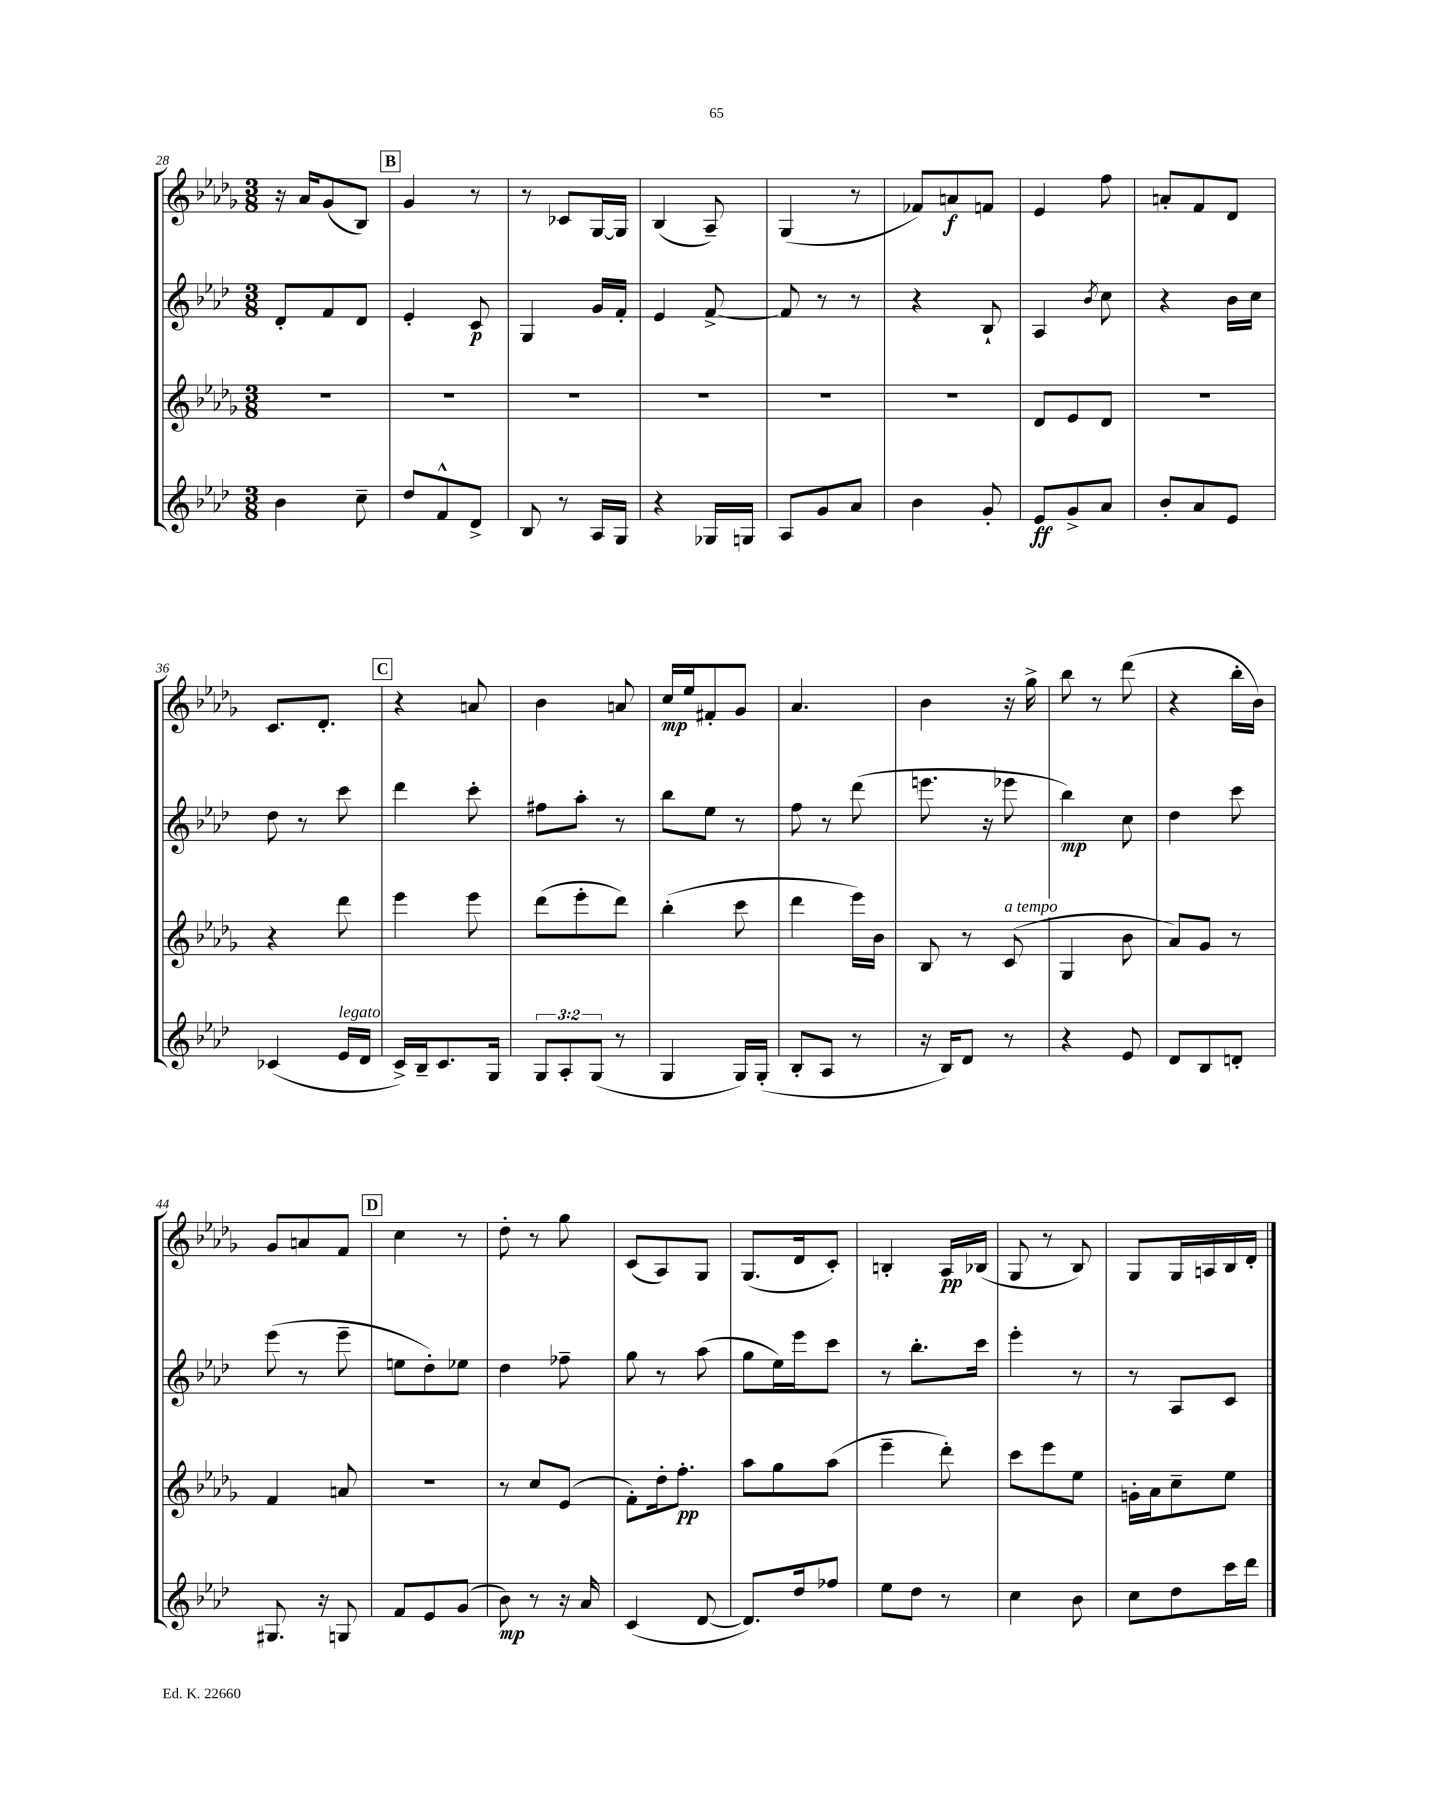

**kern	**kern	**kern	**kern
*staff4	*staff3	*staff2	*staff1
*clefG2	*clefG2	*clefG2	*clefG2
*k[b-e-a-d-]	*k[b-e-a-d-g-]	*k[b-e-a-d-]	*k[b-e-a-d-g-]
*M3/8	*M3/8	*M3/8	*M3/8
4b-	4.r	8d-'	16r
.	.	.	16a-
.	.	8f	(8g-
8cc~	.	8d-	8B-)
=	=	=	=
8dd-	4.r	4e-'	4g-
8f^^	.	.	.
8d-^	.	8c	8r
=	=	=	=
8B-	4.r	4G	8r
8r	.	.	8c-
16A-	.	16g	[16G-
16G	.	16f'	16G-]
=	=	=	=
4r	4.r	4e-	(4B-
16G-	.	[8f^	8A-~)
16G	.	.	.
=	=	=	=
8A-	4.r	8f]	(4G-
8g	.	8r	.
8a-	.	8r	8r
=	=	=	=
4b-	4.r	4r	8f-)
.	.	.	8a
8g'	.	8B-`	8f
=	=	=	=
8e-	8d-	4A-	4e-
8g^	8e-	.	.
.	.	8qb-	.
8a-	8d-	8cc	8ff
=	=	=	=
8b-'	4.r	4r	8a'
8a-	.	.	8f
8e-	.	16b-	8d-
.	.	16cc	.
=	=	=	=
(4c-	4r	8dd-	8.c
.	.	8r	.
.	.	.	8.d-'
16e-	8ddd-	8ccc	.
16d-	.	.	.
=	=	=	=
16c^)	4eee-	4ddd-	4r
16B-~	.	.	.
8.c	.	.	.
.	8eee-	8ccc'	8a
16G	.	.	.
=	=	=	=
12G	(8ddd-	8ff#	4b-
12A-'	.	.	.
.	8eee-'	8aa-'	.
(12G	.	.	.
8r	8ddd-)	8r	8a
=	=	=	=
4G	(4bb-'	8bb-	16cc
.	.	.	16ee-
.	.	8ee-	8f#'
16G)	8ccc	8r	8g-
(16G'	.	.	.
=	=	=	=
8B-'	4ddd-	8ff	4.a-
8A-	.	8r	.
8r	16eee-)	(8ddd-	.
.	16b-	.	.
=	=	=	=
16r	8B-	8.eee	4b-
16B-)	.	.	.
8d-	8r	.	.
.	.	16r	.
8r	(8c	8eee-	16r
.	.	.	16gg-^
=	=	=	=
4r	4G-	4bb-)	8bb-
.	.	.	8r
8e-	8b-	8cc	(8ddd-
=	=	=	=
8d-	8a-)	4dd-	4r
8B-	8g-	.	.
8d'	8r	8ccc	16bb-'
.	.	.	16b-)
=	=	=	=
8.G#	4f	(8eee-	8g-
.	.	8r	8a
16r	.	.	.
8G	8a	8eee-~	8f
=	=	=	=
8f	4.r	8ee	4cc
8e-	.	8dd-')	.
(8g	.	8ee-	8r
=	=	=	=
8b-)	8r	4dd-	8dd-'
8r	8cc	.	8r
16r	(8e-	8ff-~	8gg-
16a-	.	.	.
=	=	=	=
(4c	8f')	8gg	(8c
.	16dd-'	8r	8A-)
.	8.ff'	.	.
[8d-	.	(8aa-	8G-
=	=	=	=
8.d-])	8aa-	8gg	(8.G-
.	8gg-	16ee-)	.
16dd-	.	16eee-	16d-
8ff-	(8aa-	8ccc	8c')
=	=	=	=
8ee-	4eee-~	8r	4B'
8dd-	.	8.bb-'	.
8r	8ddd-')	.	16A-
.	.	16ccc	(16B-
=	=	=	=
4cc	8ccc	4eee-'	8G-
.	8eee-	.	8r
8b-	8ee-	8r	8B-)
=	=	=	=
8cc	16g'	8r	8G-
.	16a-	.	.
8dd-	8cc~	8A-	16G-
.	.	.	16A
16ccc	8ee-	8c	16B-
16ddd-	.	.	16d-'
==	==	==	==
*-	*-	*-	*-
